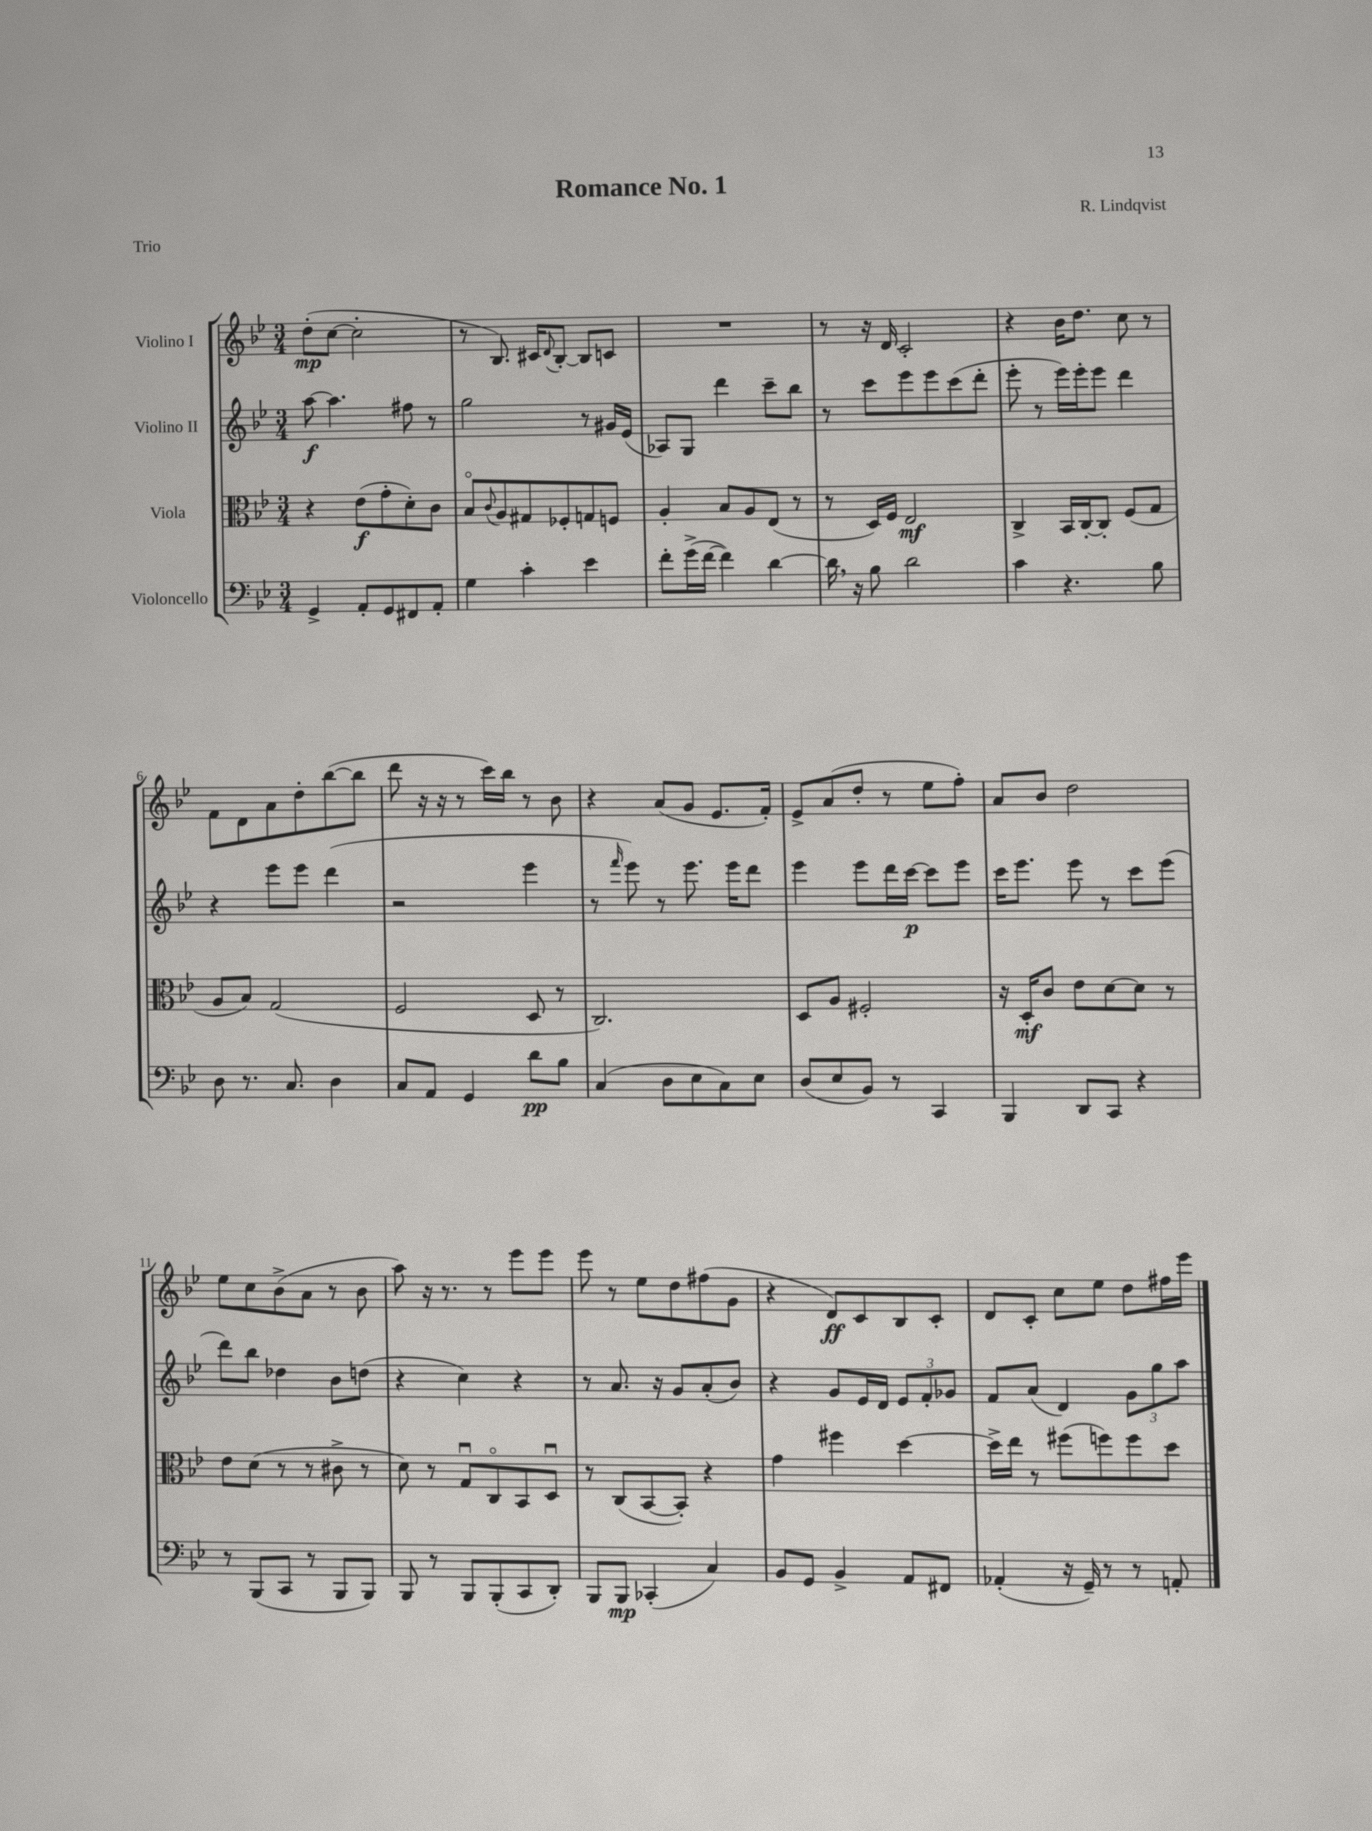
\header { title = "Romance No. 1" composer = "R. Lindqvist" piece = "Trio" }
<<
\new StaffGroup <<
\new Staff = "s0" \with { instrumentName = "Violino I" } {
    \clef treble \key bes \major \numericTimeSignature \time 3/4
    d''8-.\mp( c''8~ c''2-. |
    r8 bes8.) cis'16 \appoggiatura { d'8 } bes8~-. bes8 c'8 |
    R2. |
    r8 r16 d'16 c'2-. |
    r4 bes'16 d''8. c''8 r8 |
    f'8 d'8 a'8 d''8-. bes''8~( bes''8 |
    d'''8 r16 r16 r8 c'''16) bes''16 r8 bes'8 |
    r4 a'8( g'8 ees'8. f'16-.) |
    ees'8-> a'8( d''8-. r8 ees''8 f''8-.) |
    a'8 bes'8 d''2 |
    ees''8 c''8 bes'8->( a'8 r8 bes'8 |
    a''8) r16 r8. r8 ees'''8 ees'''8 |
    ees'''8 r8 ees''8 d''8 fis''8( g'8 |
    r4 d'8\ff) c'8 bes8 c'8-. |
    d'8 c'8-. c''8 ees''8 d''8 fis''16 ees'''16 \bar "|." |
}
\new Staff = "s1" \with { instrumentName = "Violino II" } {
    \clef treble \key bes \major \numericTimeSignature \time 3/4
    a''8~\f a''4. fis''8 r8 |
    g''2 r8 gis'16 ees'16( |
    aes8) g8 d'''4 c'''8-- bes''8 |
    r8 c'''8 ees'''8 ees'''8 c'''8( d'''8-. |
    ees'''8-. r8 ees'''16) ees'''16-. ees'''8 d'''4 |
    r4 ees'''8 ees'''8 d'''4( |
    r2 ees'''4 |
    r8 \grace { f'''16 } ees'''8) r8 ees'''8. ees'''16 d'''8 |
    ees'''4 ees'''8 d'''16 c'''16~\p c'''8 ees'''8 |
    c'''16 ees'''8. ees'''8 r8 c'''8 ees'''8( |
    d'''8) bes''8 des''4 bes'8 d''8( |
    r4 c''4) r4 |
    r8 a'8. r16 g'8 a'8-.( bes'8) |
    r4 g'8 ees'16 d'16 \tuplet 3/2 { ees'8 f'8-. ges'8 } |
    f'8 a'8( d'4) \tuplet 3/2 { g'8 g''8 a''8 } \bar "|." |
}
\new Staff = "s2" \with { instrumentName = "Viola" } {
    \clef alto \key bes \major \numericTimeSignature \time 3/4
    r4 ees'8\f( g'8-. d'8-.) c'8 |
    bes8\flageolet \appoggiatura { c'8 } a8 gis8 fes8-. g8 f8 |
    a4-. bes8 a8 ees8( r8 |
    r8 d16) f16 ees2\mf |
    c4-> bes,16 c16~-. c8-. f8( g8 |
    a8 bes8) g2( |
    f2 d8 r8 |
    c2.) |
    d8 a8 fis2-. |
    r16 d16-.\mf c'8 ees'8 d'8~ d'8 r8 |
    ees'8 d'8( r8 r8 cis'8-> r8 |
    d'8) r8 g8\downbow c8\flageolet bes,8 d8\downbow |
    r8 c8( bes,8~ bes,8-.) r4 |
    g'4 fis''4 d''4~ |
    d''16-> ees''16 r8 fis''8( f''8) f''8 d''8 \bar "|." |
}
\new Staff = "s3" \with { instrumentName = "Violoncello" } {
    \clef bass \key bes \major \numericTimeSignature \time 3/4
    g,4-> a,8-. g,8 fis,8 a,8-. |
    g4 c'4-. ees'4 |
    f'8-. g'16->( f'16~ f'4) d'4~ |
    d'16 \breathe r16 bes8 d'2 |
    c'4 r4. bes8 |
    d8 r8. c8. d4 |
    c8 a,8 g,4 d'8\pp bes8 |
    c4( d8 ees8 c8) ees8 |
    d8( ees8 bes,8) r8 c,4 |
    bes,,4 d,8 c,8 r4 |
    r8 bes,,8( c,8 r8 bes,,8 bes,,8) |
    bes,,8 r8 bes,,8 bes,,8-.( c,8 d,8-.) |
    bes,,8 bes,,8\mp ces,4-.( c4) |
    bes,8 g,8 bes,4-> a,8 fis,8 |
    aes,4-.( r16 g,16--) r8 r8 a,8-. \bar "|." |
}
>>
>>
